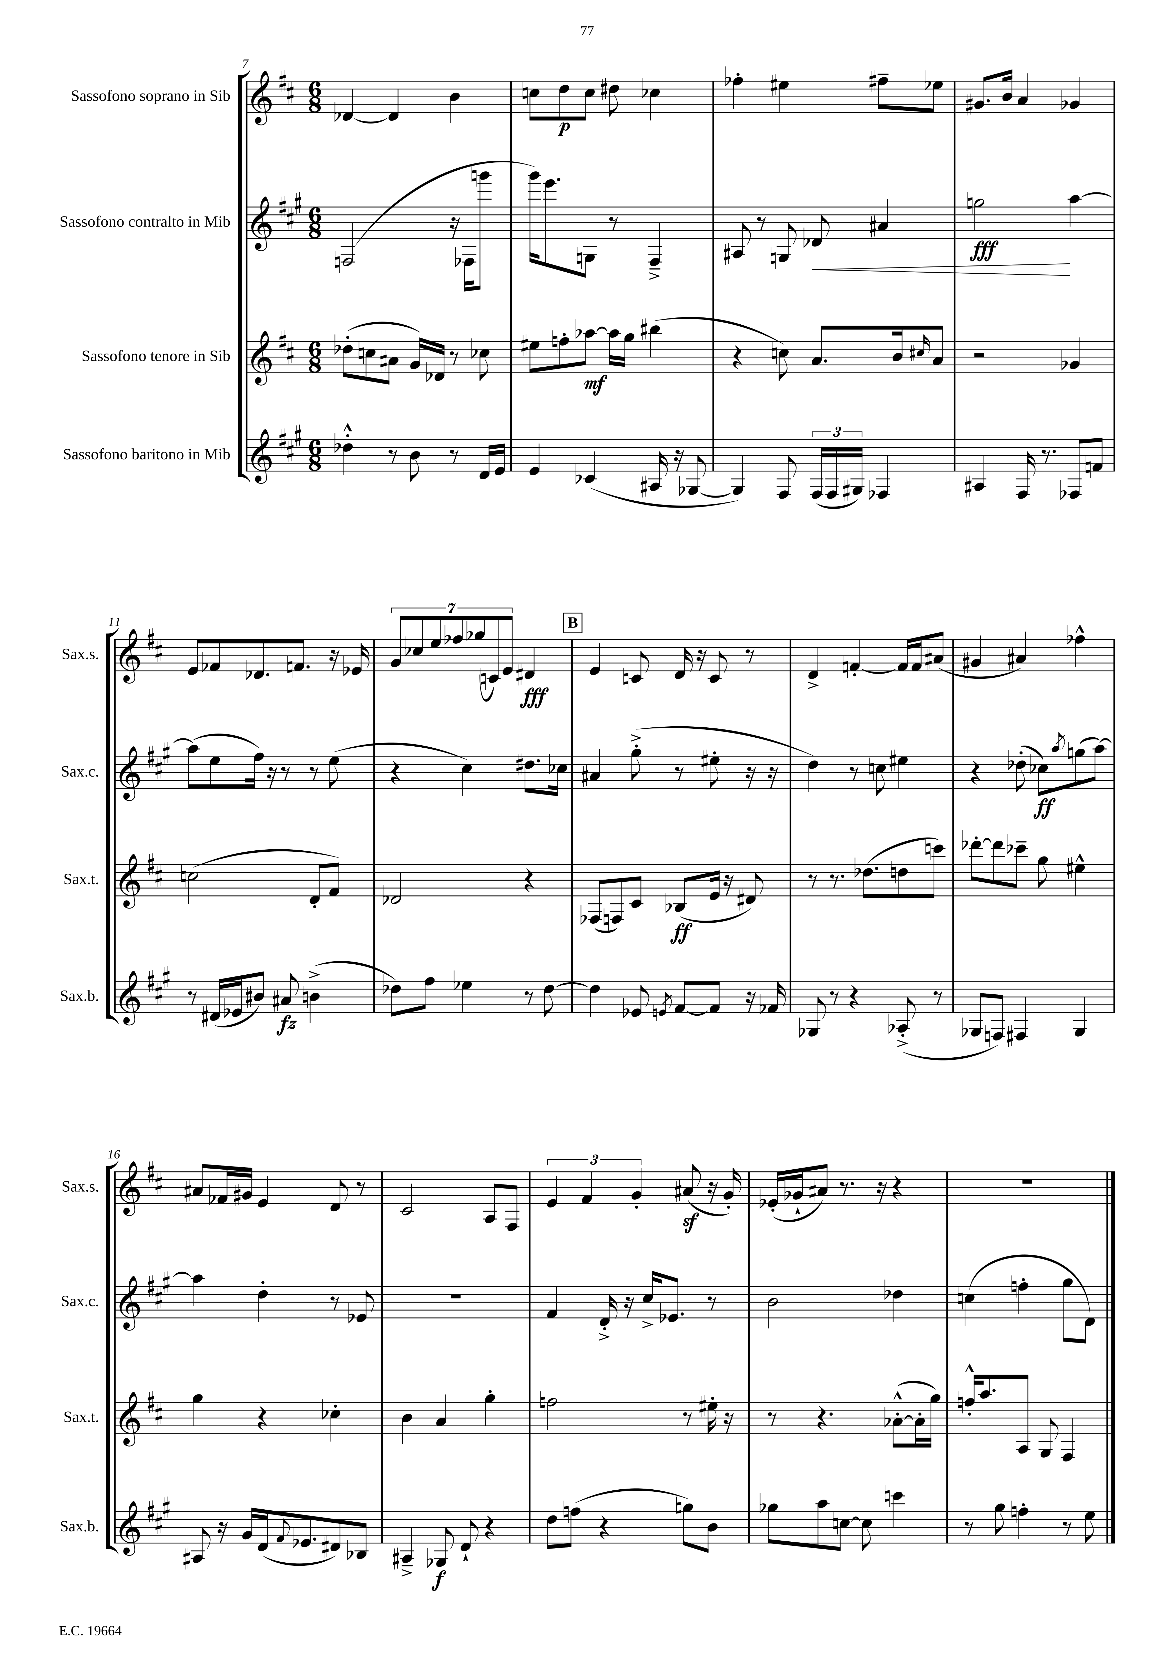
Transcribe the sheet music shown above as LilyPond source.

<<
\new StaffGroup <<
\new Staff = "s0" \with { instrumentName = "Sassofono soprano in Sib" shortInstrumentName = "Sax.s." } {
    \clef treble \key d \major \numericTimeSignature \time 6/8
    des'4~ des'4 b'4 |
    c''8 d''8\p c''8 dis''8 ces''4 |
    fes''4-. eis''4 fis''8-- ees''8 |
    gis'8. b'16 a'4 ges'4 |
    e'8 fes'8 des'8. f'8. r16 ees'16 |
    \tuplet 7/4 { g'8 ces''8 e''8 fes''8 ges''8( c'8) e'8 } dis'4\fff |
    \mark \markup { \box "B" } e'4 c'8 d'16 r16 c'8 r8 |
    d'4-> f'4~-. f'16 f'16 ais'8( |
    gis'4 ais'4) fes''4-^ |
    ais'8 fes'16 gis'16 e'4 d'8 r8 |
    cis'2 a8 fis8 |
    \tuplet 3/2 { e'4 fis'4 g'4-. } ais'8\sf( r16 g'16-.) |
    ees'16-.( ges'16-! ais'8) r8. r16 r4 |
    R2. \bar "|." |
}
\new Staff = "s1" \with { instrumentName = "Sassofono contralto in Mib" shortInstrumentName = "Sax.c." } {
    \clef treble \key a \major \numericTimeSignature \time 6/8
    f2( r16 fes16 g'''8 |
    gis'''16) e'''8. g8 r8 fis4---> |
    ais8 r8 g8 des'8\< ais'4 |
    g''2\fff\! a''4~ |
    a''8( e''8 fis''16) r16 r8 r8 e''8( |
    r4 cis''4) dis''8. ces''16 |
    \mark \markup { \box "B" } ais'4 gis''8-.->( r8 eis''8-. r16 r16 |
    d''4) r8 c''8 eis''4 |
    r4 des''8-.( ces''8\ff) \acciaccatura { a''8 } g''8( a''8~) |
    a''4 d''4-. r8 ees'8 |
    R2. |
    fis'4 d'16-.-> r16 cis''16-> ees'8. r8 |
    b'2 des''4 |
    c''4( f''4-. gis''8 d'8) \bar "|." |
}
\new Staff = "s2" \with { instrumentName = "Sassofono tenore in Sib" shortInstrumentName = "Sax.t." } {
    \clef treble \key d \major \numericTimeSignature \time 6/8
    des''8-.( c''8 ais'8 g'16) des'16 r8 ces''8 |
    eis''8 f''8-. aes''8~\mf aes''16 g''16 bis''4( |
    r4 c''8) a'8. b'16 \grace { cis''16 } a'8 |
    r2 ges'4 |
    c''2( d'8-. fis'8) |
    des'2 r4 |
    \mark \markup { \box "B" } fes8( f8) cis'8 bes8\ff( e'16 r16 dis'8) |
    r8 r8. des''8.( d''8 c'''8) |
    des'''8~-. des'''8 ces'''8-- g''8 eis''4-^ |
    g''4 r4 ces''4-. |
    b'4 a'4 g''4-. |
    f''2 r8 eis''16-. r16 |
    r8 r4. aes'8~-.-^( aes'16-. g''16) |
    f''16-.-^ a''8. a8 g8 fis4 \bar "|." |
}
\new Staff = "s3" \with { instrumentName = "Sassofono baritono in Mib" shortInstrumentName = "Sax.b." } {
    \clef treble \key a \major \numericTimeSignature \time 6/8
    des''4-.-^ r8 b'8 r8 d'16 e'16 |
    e'4 ces'4( ais16 r16 ges8~ |
    ges4) fis8 \tuplet 3/2 { fis16( fis16 gis16) } fes4 |
    ais4 fis16 r8. fes8 f'8 |
    r8 dis'16( ees'16 bis'8) ais'8\fz b'4->( |
    des''8) fis''8 ees''4 r8 des''8~ |
    \mark \markup { \box "B" } des''4 ees'8 \acciaccatura { e'8 } fis'8~ fis'8 r16 fes'16 |
    ges8 r8 r4 aes8-.->( r8 |
    ges8 f8) fis4 ges4 |
    ais8 r16 gis'16 d'16( \appoggiatura { fis'8 } ees'8. dis'8) bes8 |
    ais4---> ges8\f d'8-! r4 |
    d''8 f''8( r4 g''8) b'8 |
    ges''8 a''8 c''8~ c''8 c'''4 |
    r8 gis''8 f''4-. r8 e''8 \bar "|." |
}
>>
>>
\layout { \context { \Score currentBarNumber = #7 } }
